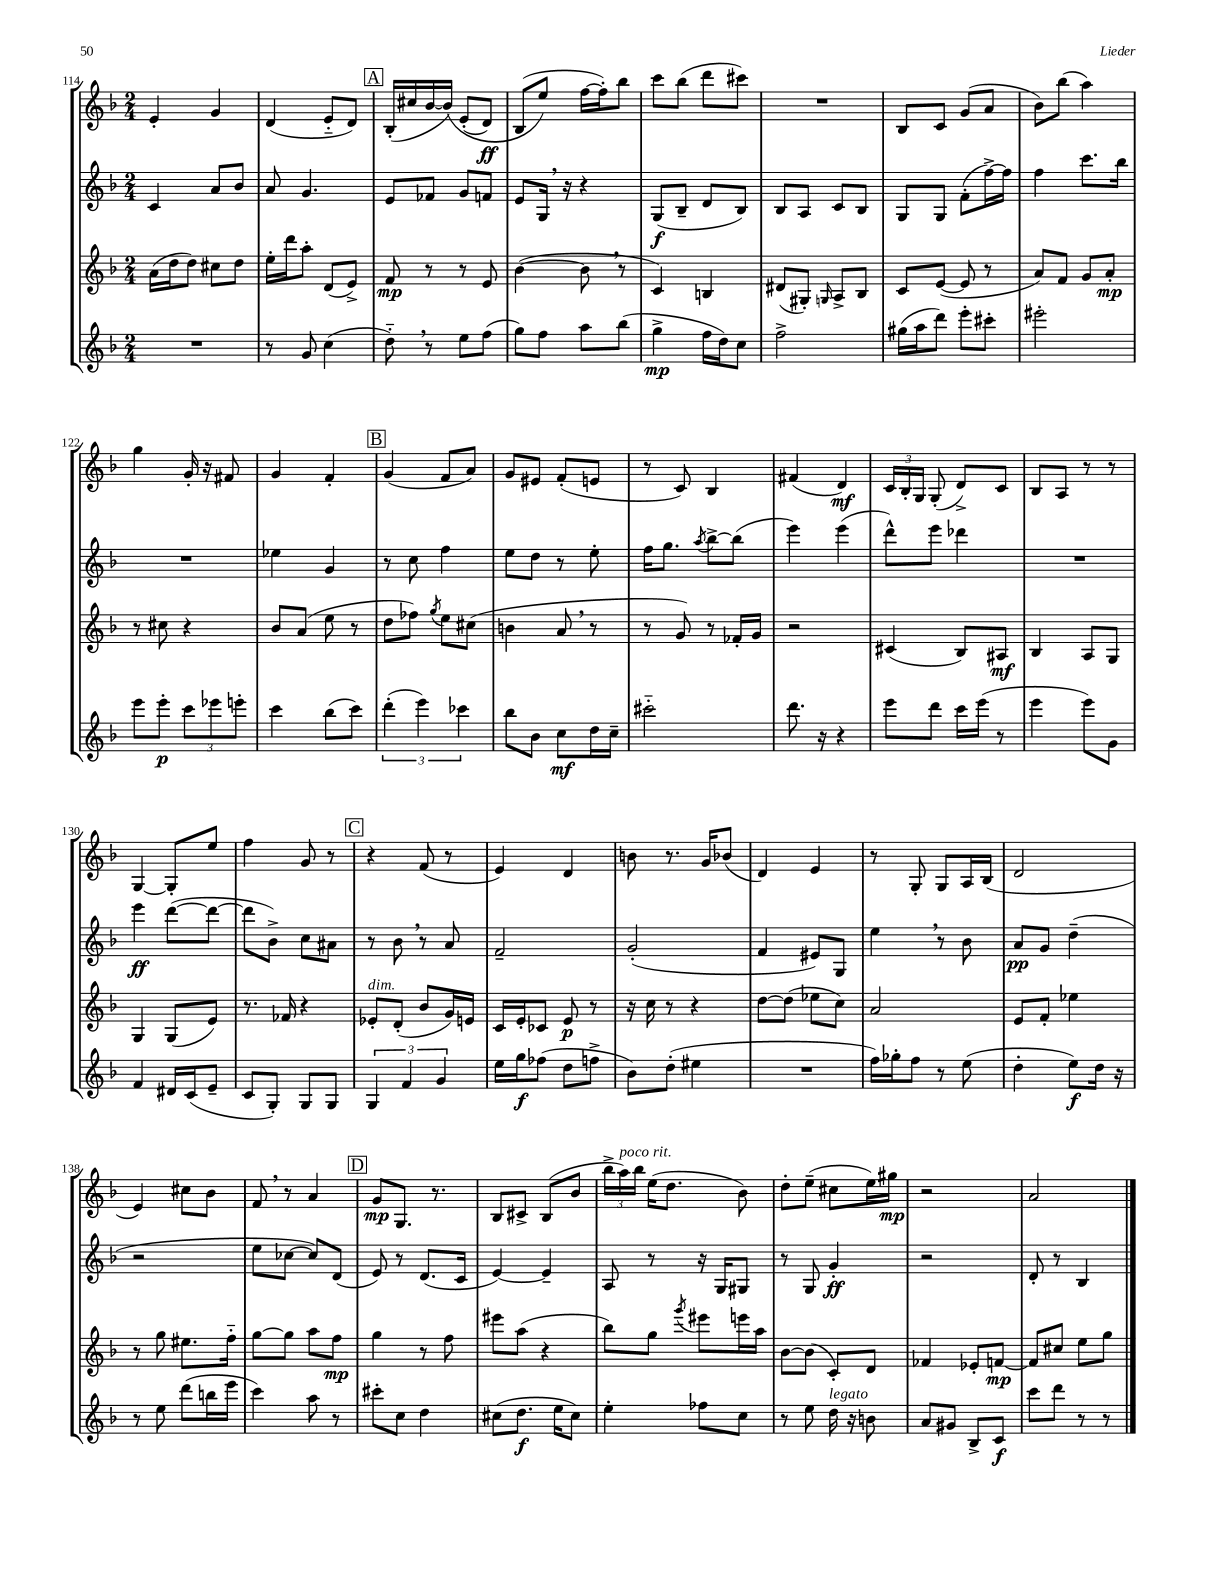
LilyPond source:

<<
\new StaffGroup <<
\new Staff = "s0" {
    \clef treble \key f \major \numericTimeSignature \time 2/4
    \autoBeamOff e'4-. g'4 |
    d'4( e'8[-_ d'8]) |
    \mark \markup { \box "A" } bes16[-.( cis''16 bes'16~ bes'16])\( e'8[-.( d'8]\ff) |
    bes8[( e''8]\) f''16[~ f''16-.) bes''8] |
    c'''8[ bes''8]( d'''8[ cis'''8]) |
    R2 |
    bes8[ c'8] g'8[( a'8] |
    bes'8[) bes''8]( a''4) |
    g''4 g'16-. r16 fis'8 |
    g'4 f'4-. |
    \mark \markup { \box "B" } g'4( f'8[ a'8]) |
    g'8[ eis'8] f'8[-.( e'8] |
    r8 c'8) bes4 |
    fis'4( d'4\mf) |
    \tuplet 3/2 { c'16[ bes16-. g16] } g8-.( d'8[->) c'8] |
    bes8[ a8] r8 r8 |
    g4~ g8[-. e''8] |
    f''4 g'8 r8 |
    \mark \markup { \box "C" } r4 f'8( r8 |
    e'4) d'4 |
    b'8 r8. g'16[ bes'8]( |
    d'4) e'4 |
    r8 g8-. g8[ a16 bes16]( |
    d'2 |
    e'4) cis''8[ bes'8] |
    f'8 \breathe r8 a'4 |
    \mark \markup { \box "D" } g'8[\mp g8.] r8. |
    bes8[ cis'8]-> bes8[( bes'8] |
    \tuplet 3/2 { bes''16[-> a''16^\markup { \italic "poco rit." }) bes''16] } e''16[( d''8.] bes'8) |
    d''8[-. e''8]--( cis''8[ e''16) gis''16]\mp |
    r2 |
    a'2 \bar "|." |
}
\new Staff = "s1" {
    \clef treble \key f \major \numericTimeSignature \time 2/4
    \autoBeamOff c'4 a'8[ bes'8] |
    a'8 g'4. |
    \mark \markup { \box "A" } e'8[ fes'8] g'8[ f'8] |
    e'8[ g16] \breathe r16 r4 |
    g8[\f( bes8]-- d'8[ bes8]) |
    bes8[ a8] c'8[ bes8] |
    g8[ g8] f'8[-.( f''16~->) f''16] |
    f''4 c'''8.[ bes''16] |
    R2 |
    ees''4 g'4 |
    \mark \markup { \box "B" } r8 c''8 f''4 |
    e''8[ d''8] r8 e''8-. |
    f''16[ g''8.] \acciaccatura { a''8 } bes''8[~-> bes''8]( |
    e'''4) e'''4( |
    d'''8[-^) e'''8] des'''4 |
    R2 |
    e'''4\ff d'''8[~( d'''8]~ |
    d'''8[ bes'8]->) c''8[ ais'8] |
    \mark \markup { \box "C" } r8 bes'8 \breathe r8 a'8 |
    f'2-- |
    g'2-.( |
    f'4 eis'8[) g8] |
    e''4 \breathe r8 bes'8 |
    a'8[\pp g'8] d''4--( |
    r2 |
    e''8[ ces''8]~ ces''8[) d'8]( |
    \mark \markup { \box "D" } e'8) r8 d'8.[( c'16] |
    e'4~) e'4-- |
    a8 r8 r16 g16[ gis8] |
    r8 g8 g'4-.\ff |
    r2 |
    d'8-. r8 bes4 \bar "|." |
}
\new Staff = "s2" {
    \clef treble \key f \major \numericTimeSignature \time 2/4
    \autoBeamOff a'16[( d''16 d''8]) cis''8[ d''8] |
    e''16[-. d'''16 a''8]-. d'8[( e'8]->) |
    \mark \markup { \box "A" } f'8\mp r8 r8 e'8 |
    bes'4~( bes'8 \breathe r8 |
    c'4) b4 |
    dis'8[( gis8]-.) \grace { g16 } a8[-> bes8] |
    c'8[ e'8]~( e'8 r8 |
    a'8[) f'8] g'8[ a'8]-.\mp |
    r8 cis''8 r4 |
    bes'8[ a'8]( e''8 r8 |
    \mark \markup { \box "B" } d''8[ fes''8]) \acciaccatura { g''8 } e''8[ cis''8]( |
    b'4 a'8 \breathe r8 |
    r8 g'8) r8 fes'16[-. g'16] |
    r2 |
    cis'4( bes8[) ais8]\mf |
    bes4 a8[ g8] |
    g4 g8[( e'8]) |
    r8. fes'16 r4 |
    \mark \markup { \box "C" } ees'8[-.^\markup { \italic "dim." } d'8]-.( bes'8[ g'16) e'16] |
    c'16[ e'16-. ces'8] e'8\p r8 |
    r16 c''16 r8 r4 |
    d''8[~ d''8]( ees''8[ c''8]) |
    a'2 |
    e'8[ f'8]-. ees''4 |
    r8 g''8 eis''8.[ f''16]-_ |
    g''8[~ g''8] a''8[ f''8]\mp |
    \mark \markup { \box "D" } g''4 r8 f''8 |
    eis'''8[ a''8]( r4 |
    bes''8[) g''8] \acciaccatura { g'''8 } eis'''8[ e'''16 a''16] |
    bes'8[~ bes'8]( c'8[-.) d'8] |
    fes'4 ees'8[-. f'8]~\mp |
    f'8[ cis''8] e''8[ g''8] \bar "|." |
}
\new Staff = "s3" {
    \clef treble \key f \major \numericTimeSignature \time 2/4
    \autoBeamOff R2 |
    r8 g'8 c''4( |
    \mark \markup { \box "A" } d''8-_) \breathe r8 e''8[ f''8]( |
    g''8[) f''8] a''8[ bes''8]( |
    g''4->\mp f''16[ d''16) c''8] |
    f''2-> |
    gis''16[( a''16 d'''8]) e'''8[-. cis'''8]-. |
    eis'''2-. |
    e'''8[ e'''8]-.\p \tuplet 3/2 { c'''8[ ees'''8 e'''8]-. } |
    c'''4 bes''8[( c'''8]) |
    \mark \markup { \box "B" } \tuplet 3/2 { d'''4-.( e'''4) ces'''4 } |
    bes''8[ bes'8] c''8[\mf d''16 c''16]-- |
    cis'''2-_ |
    d'''8. r16 r4 |
    e'''8[ d'''8] c'''16[ e'''16]( r8 |
    e'''4 e'''8[) g'8] |
    f'4 dis'16[ c'16( e'8]-- |
    c'8[ g8]-.) g8[ g8] |
    \mark \markup { \box "C" } \tuplet 3/2 { g4 f'4 g'4 } |
    e''16[ g''16\f fes''8]( d''8[ f''8]-> |
    bes'8[) d''8]-.( eis''4 |
    R2 |
    f''16[) ges''16-. f''8] r8 e''8( |
    d''4-. e''8[\f) d''16] r16 |
    r8 e''8 d'''8[( b''16 e'''16] |
    c'''4) a''8 r8 |
    \mark \markup { \box "D" } cis'''8[-. c''8] d''4 |
    cis''8[( d''8.]\f e''16[ cis''8]) |
    e''4-. fes''8[ c''8] |
    r8 e''8 d''16^\markup { \italic "legato" } r16 b'8 |
    a'8[ gis'8] bes8[-> c'8]\f |
    c'''8[ d'''8] r8 r8 \bar "|." |
}
>>
>>
\layout { \context { \Score currentBarNumber = #114 } }
